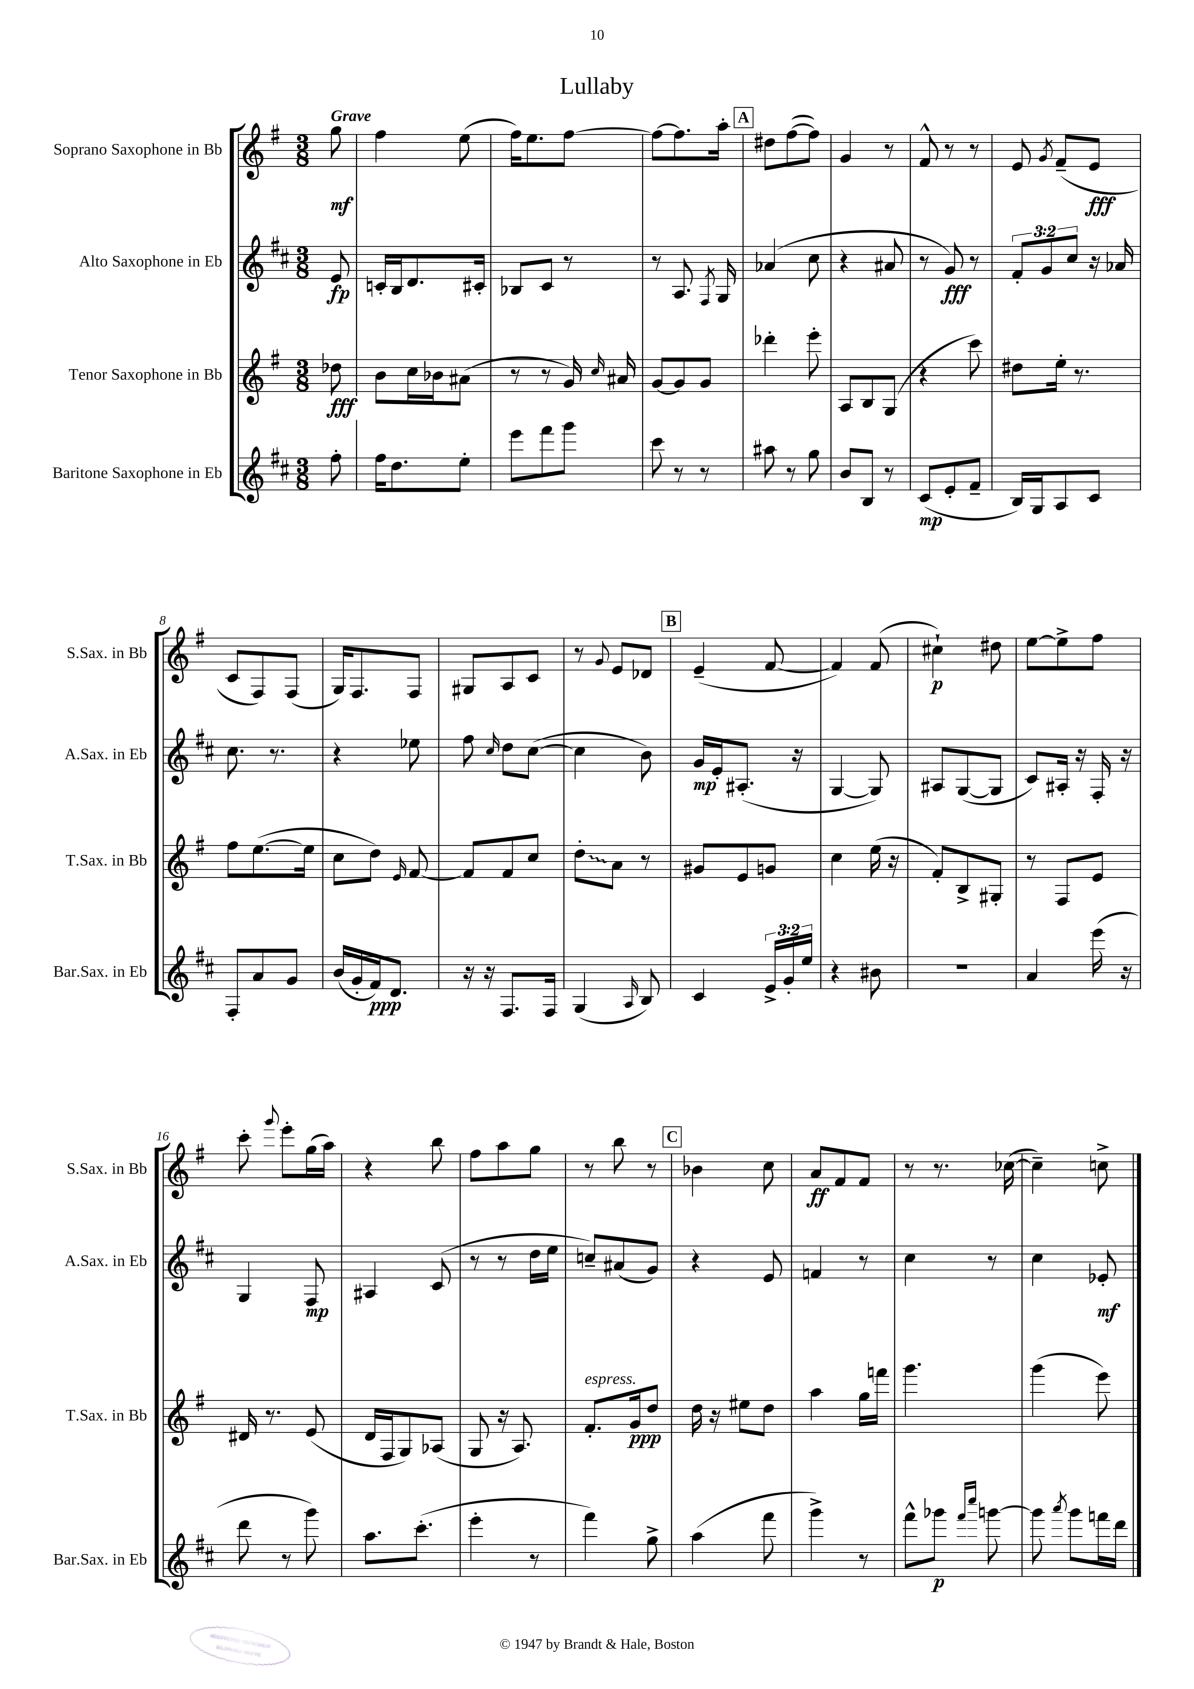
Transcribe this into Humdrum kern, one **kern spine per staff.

**kern	**kern	**kern	**kern
*staff4	*staff3	*staff2	*staff1
*clefG2	*clefG2	*clefG2	*clefG2
*k[f#c#]	*k[f#]	*k[f#c#]	*k[f#]
*M3/8	*M3/8	*M3/8	*M3/8
8ff#'	8dd-	8e	8gg
=	=	=	=
16ff#	8b	16c'	4ff#
8.dd	.	16B	.
.	16cc	8.d	.
.	16b-	.	.
8ee'	(8a#	.	(8ee
.	.	16c#'	.
=	=	=	=
8eee	8r	8B-	16ff#)
.	.	.	8.ee
8fff#	8r	8c#	.
8ggg	16g)	8r	[8ff#
.	16qqcc	.	.
.	16a#	.	.
=	=	=	=
8ccc#	[8g	8r	8ff#_
8r	8g]	8.A	8.ff#]
8r	8g	.	.
.	.	8qF#	.
.	.	16G	16aa'
=	=	=	=
8aa#	4ddd-'	(4a-	8dd#
8r	.	.	([8ff#
8gg	8eee'	8cc#	8ff#])
=	=	=	=
8b	8A	4r	4g
8B	8B	.	.
8r	(8G	8a#	8r
=	=	=	=
(8c#	4r	8r	8f#^^
8e'	.	8g)	8r
8f#~	8ccc)	8r	8r
=	=	=	=
16B)	8dd#	12f#'	8e
16G	.	.	.
.	.	12g	.
.	.	.	8qg
8A	16ee'	.	(8f#~
.	.	12cc#	.
.	8.r	.	.
8c#	.	16r	8e
.	.	16a-	.
=	=	=	=
8F#'	8ff#	8.cc#	8c
8a	([8.ee	.	8F#)
.	.	8.r	.
8g	.	.	(8F#
.	16ee]	.	.
=	=	=	=
(16b	8cc	4r	16G)
16g'	.	.	8.F#
16f#)	8dd)	.	.
8.d	.	.	.
.	16qqe	.	.
.	[8f#	8ee-	8F#
=	=	=	=
16r	8f#]	8ff#	8G#
16r	.	.	.
.	.	16qqcc#	.
8.F#	8f#	8dd	8A
.	8cc	([8cc#	8c
16F#	.	.	.
=	=	=	=
(4G	8dd'	4cc#]	8r
.	.	.	8qqg
.	8a	.	8e
16qqA	.	.	.
8B)	8r	8b)	8d-
=	=	=	=
4c#	8g#	16g	(4e~
.	.	16e'	.
.	8e	(8.A#'	.
24e^	8g	.	[8f#
24g'	.	.	.
.	.	16r	.
24ee	.	.	.
=	=	=	=
4r	4cc	[4G	4f#])
8b#	(16ee	8G])	(8f#
.	16r	.	.
=	=	=	=
4.r	8f#')	8A#	4cc#`)
.	8B^	([8G	.
.	8G#'	8G]	8dd#
=	=	=	=
4a	8r	8c#)	[8ee
.	8F#	16A#'	8ee^]
.	.	16r	.
(16eee	8e	16F#'	8ff#
16r	.	16r	.
=	=	=	=
8ddd	16d#	4G	8ccc'
.	8.r	.	.
.	.	.	8qqggg
8r	.	.	8eee'
8ggg)	(8e	8F#	(16gg
.	.	.	16aa)
=	=	=	=
8.aa	16d	4A#	4r
.	16F#	.	.
.	8G)	.	.
(8.ccc#'	.	.	.
.	(8A-	(8c#	8bb
=	=	=	=
4eee'	8G	8r	8ff#
.	16r	8r	8aa
.	8.A)	.	.
8r	.	16dd	8gg
.	.	16ee	.
=	=	=	=
4fff#)	8.f#'	8cc~)	8r
.	.	(8a#	8bb
.	16g	.	.
8gg^	8dd	8g)	8r
=	=	=	=
(4aa	16dd	4r	4b-
.	16r	.	.
.	8ee#	.	.
8fff#	8dd	8e	8cc
=	=	=	=
4ggg^)	4aa	4f	8a
.	.	.	8f#
8r	16gg	8r	8f#
.	16fff	.	.
=	=	=	=
8fff#^^	4.ggg	4cc#	8r
8ggg-	.	.	8.r
16qqfff#	.	.	.
16qqcccc#	.	.	.
[8ggg	.	8r	.
.	.	.	([16cc-
=	=	=	=
8ggg]	(4ggg	4cc#	4cc-~])
8qaaa	.	.	.
8ggg	.	.	.
16fff	8eee)	8e-'	8cc^
16ddd	.	.	.
==	==	==	==
*-	*-	*-	*-
